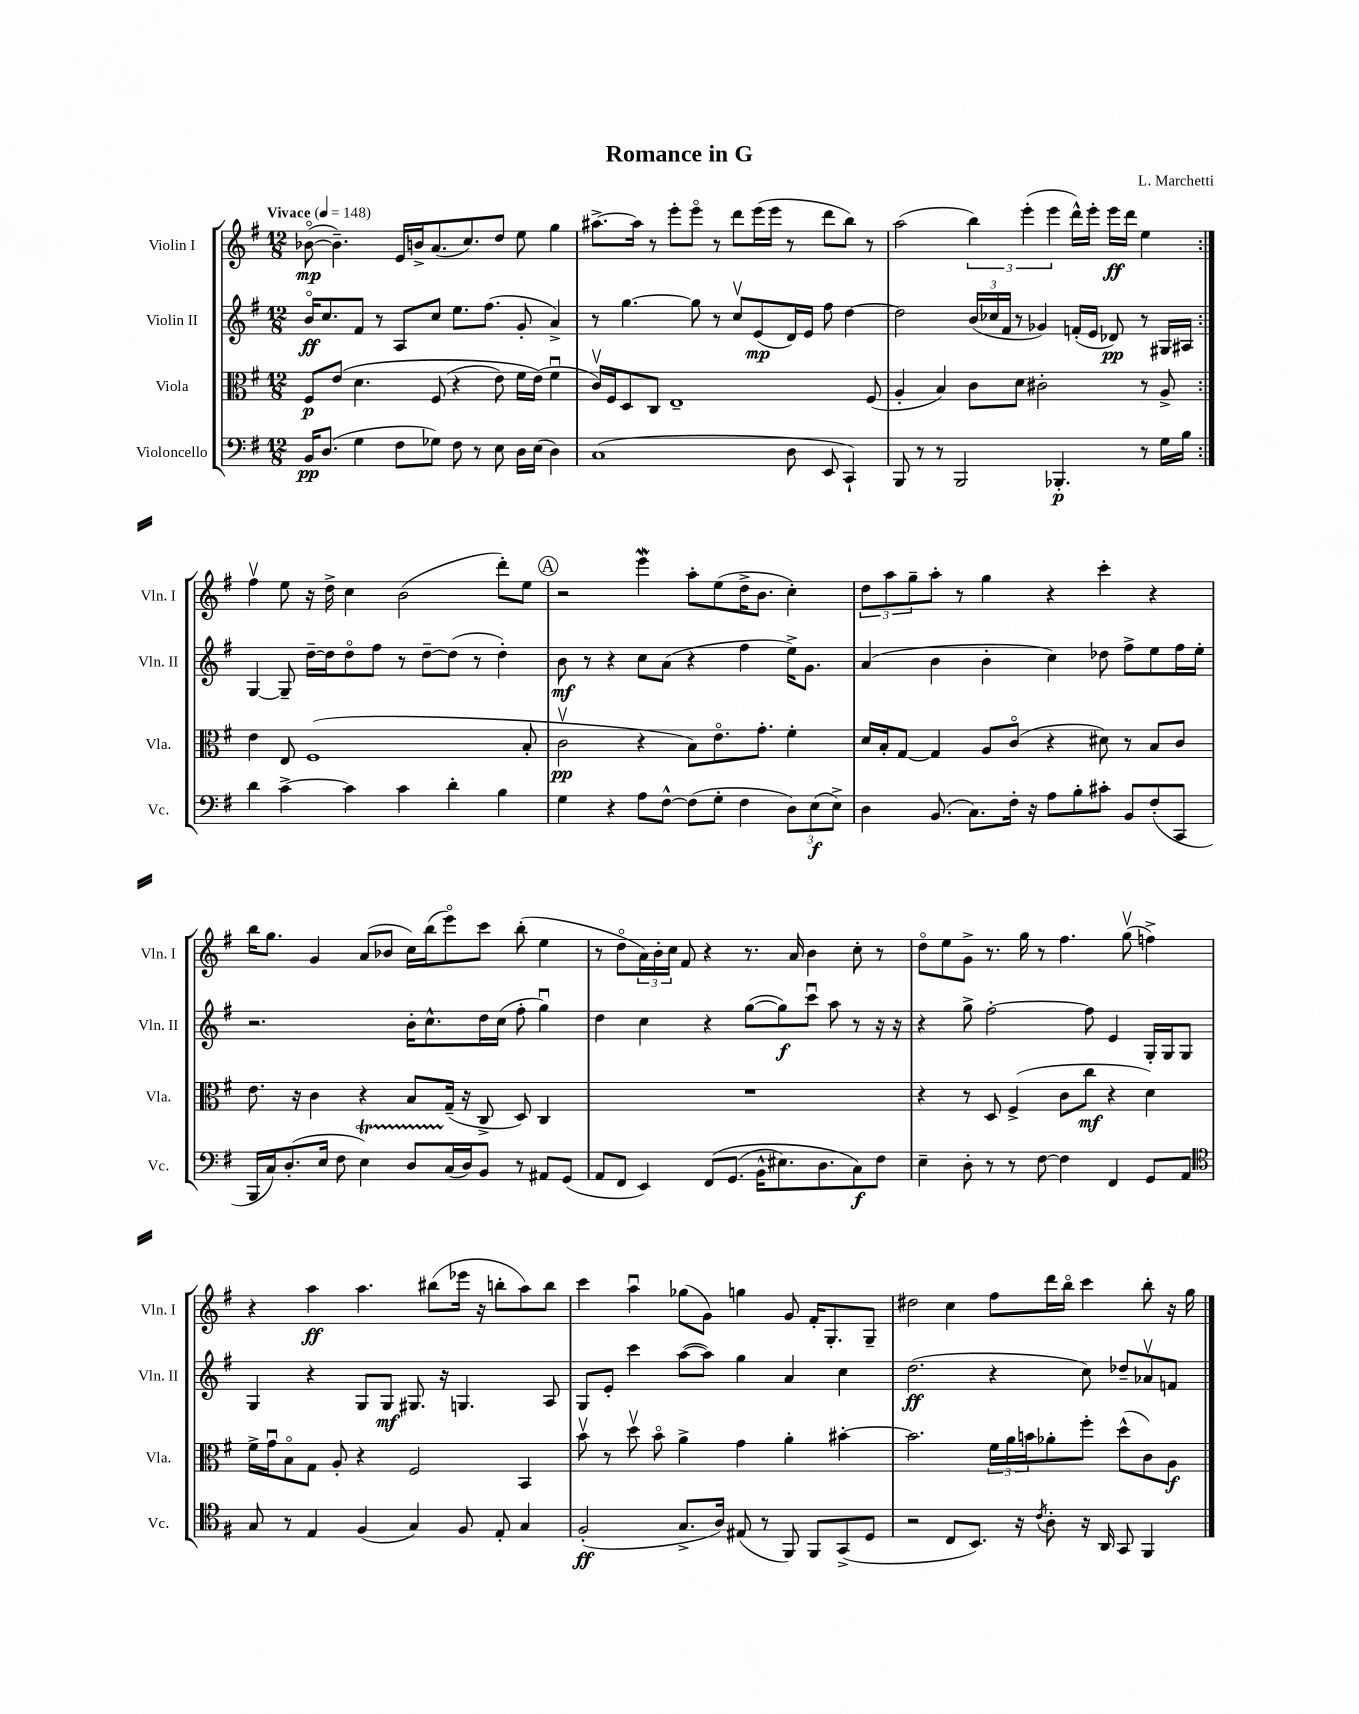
\header { title = "Romance in G" composer = "L. Marchetti" }
<<
\new StaffGroup <<
\new Staff = "s0" \with { instrumentName = "Violin I" shortInstrumentName = "Vln. I" } {
    \clef treble \key g \major \numericTimeSignature \time 12/8 \tempo "Vivace" 4 = 148
    \repeat volta 2 { bes'8~\flageolet\mp( bes'4.--) e'16 b'16-> a'8.( c''8.) d''8 e''8 g''4 |
    ais''8.~-> ais''16 r8 e'''8-. e'''8\flageolet r8 d'''8 e'''16( e'''16 r8 d'''8 b''8) r8 |
    a''2( \tuplet 3/2 { b''4) e'''4-.( e'''4 } d'''16-^) e'''16-. e'''16\ff d'''16 e''4 | }
    fis''4\upbow e''8 r16 d''16-> c''4 b'2( d'''8-.) e''8 |
    \mark \markup { \circle "A" } r2 e'''4\mordent a''8-. e''8( d''16-> b'8. c''4-.) |
    \tuplet 3/2 { d''8 a''8 g''8-- } a''8-. r8 g''4 r4 c'''4-. r4 |
    b''16 g''8. g'4 a'8( bes'8 c''16) b''16( e'''8\flageolet) c'''8 b''8-.( e''4 |
    r8 d''8\flageolet \tuplet 3/2 { a'16) b'16-. c''16 } fis'8 r4 r8. a'16 b'4 c''8-. r8 |
    d''8\flageolet e''8 g'8-> r8. g''16 r8 fis''4. g''8\upbow( f''4->) |
    r4 a''4\ff a''4. bis''8( ees'''16 r16 b''8-. a''8) b''8 |
    c'''4 a''4\downbow ges''8( g'8) g''4 g'8 fis'16-. g8.-. g8-- |
    dis''2 c''4 fis''8 d'''16 b''16\flageolet c'''4 b''8-. r16 g''16 \bar "|." |
}
\new Staff = "s1" \with { instrumentName = "Violin II" shortInstrumentName = "Vln. II" } {
    \clef treble \key g \major \numericTimeSignature \time 12/8
    \repeat volta 2 { b'16\flageolet\ff c''8. fis'8 r8 a8 c''8 e''8. fis''8.( g'8-. a'4->) |
    r8 g''4.~ g''8 r8 c''8\upbow e'8\mp( d'16) e'16 fis''8 d''4~ |
    d''2 \tuplet 3/2 { b'16( ces''16 fis'16 } r8 ges'4) f'16-.( e'16 des'8\pp) r8 gis16 ais16 | }
    g4~ g8-- d''16~-- d''16 d''8\flageolet fis''8 r8 d''8~-- d''8( r8 d''4-.) |
    \mark \markup { \circle "A" } b'8\mf r8 r4 c''8 a'8( r4 fis''4 e''16->) g'8. |
    a'4( b'4 b'4-. c''4) des''8 fis''8-> e''8 fis''16 e''16-. |
    r2. b'16-. c''8.-^ d''16 c''16( fis''8-. g''4\downbow) |
    d''4 c''4 r4 g''8~( g''8\f) c'''8\downbow a''8 r8 r16 r16 |
    r4 g''8-> fis''2~-. fis''8 e'4 g16-. g16 g8 |
    g4 r4 g8 g8\mf gis8. r16 g4. a8 |
    g8 e'8-. c'''4 a''8~( a''8) g''4 a'4 c''4 |
    d''2.\ff( r4 c''8) des''8-- aes'8\upbow f'8 \bar "|." |
}
\new Staff = "s2" \with { instrumentName = "Viola" shortInstrumentName = "Vla." } {
    \clef alto \key g \major \numericTimeSignature \time 12/8
    \repeat volta 2 { fis8\p e'8\( d'4. fis8( r4 e'8) fis'16 e'16(\) fis'4\downbow |
    c'16\upbow) fis16 d8 c8 e1-- fis8( |
    a4-. b4) c'8 d'8 cis'2-. r8 a8-> | }
    e'4 e8 fis1( b8-. |
    \mark \markup { \circle "A" } c'2\upbow\pp r4 b8) e'8.\flageolet g'8.-. fis'4-. |
    d'16 b16-. g8~ g4 a8 c'8\flageolet( r4 dis'8) r8 b8 c'8 |
    e'8. r16 c'4 r4 b8 g16--( r16 c8-> d8) c4 |
    R1. |
    r4 r8 d8 fis4->( c'8 c''8\mf r4 d'4) |
    fis'16-> g'16\downbow b8\flageolet g8 a8-. r4 fis2 b,4 |
    b'8\upbow r8 d''8\upbow b'8\flageolet a'4-> g'4 a'4-. bis'4~-. |
    bis'2. \tuplet 3/2 { fis'16 a'16 b'16 } aes'8-. fis''8-. d''8-^( c'8) a8\f \bar "|." |
}
\new Staff = "s3" \with { instrumentName = "Violoncello" shortInstrumentName = "Vc." } {
    \clef bass \key g \major \numericTimeSignature \time 12/8
    \repeat volta 2 { b,16\pp d8.( g4 fis8 ges8) fis8 r8 e8 d16 e16( d4) |
    c1( d8 e,8 c,4-!) |
    b,,8 r8 r8 b,,2 bes,,4.-.\p r8 g16 b16 | }
    d'4 c'4~-> c'4 c'4 d'4-. b4 |
    \mark \markup { \circle "A" } g4 r4 a8 fis8~-^ fis8( g8-. fis4 \tuplet 3/2 { d8) e8\f( e8->) } |
    d4 b,8.( c8.) fis16-. r16 a8 b8-. cis'8-. b,8 fis8-.( c,8 |
    b,,16 c16) d8.-.( e16 fis8 e4\startTrillSpan) d8 c16\stopTrillSpan( d16) b,8 r8 ais,8 g,8( |
    a,8 fis,8 e,4) fis,8\( g,8.( b,16-^ eis8.) d8. c8\f\) fis8 |
    e4-- d8-. r8 r8 fis8~ fis4 fis,4 g,8 a,8 |
    \clef tenor g8 r8 e4 fis4( g4) fis8 e8-. g4 |
    fis2-.\ff( g8.-> a16) eis8( r8 fis,8) fis,8 g,8->( d8 |
    r2 c8 b,8.) r16 \acciaccatura { c'8 } a8-. r16 a,16 g,8 fis,4 \bar "|." |
}
>>
>>
\layout { \context { \Score \remove "Bar_number_engraver" } }
